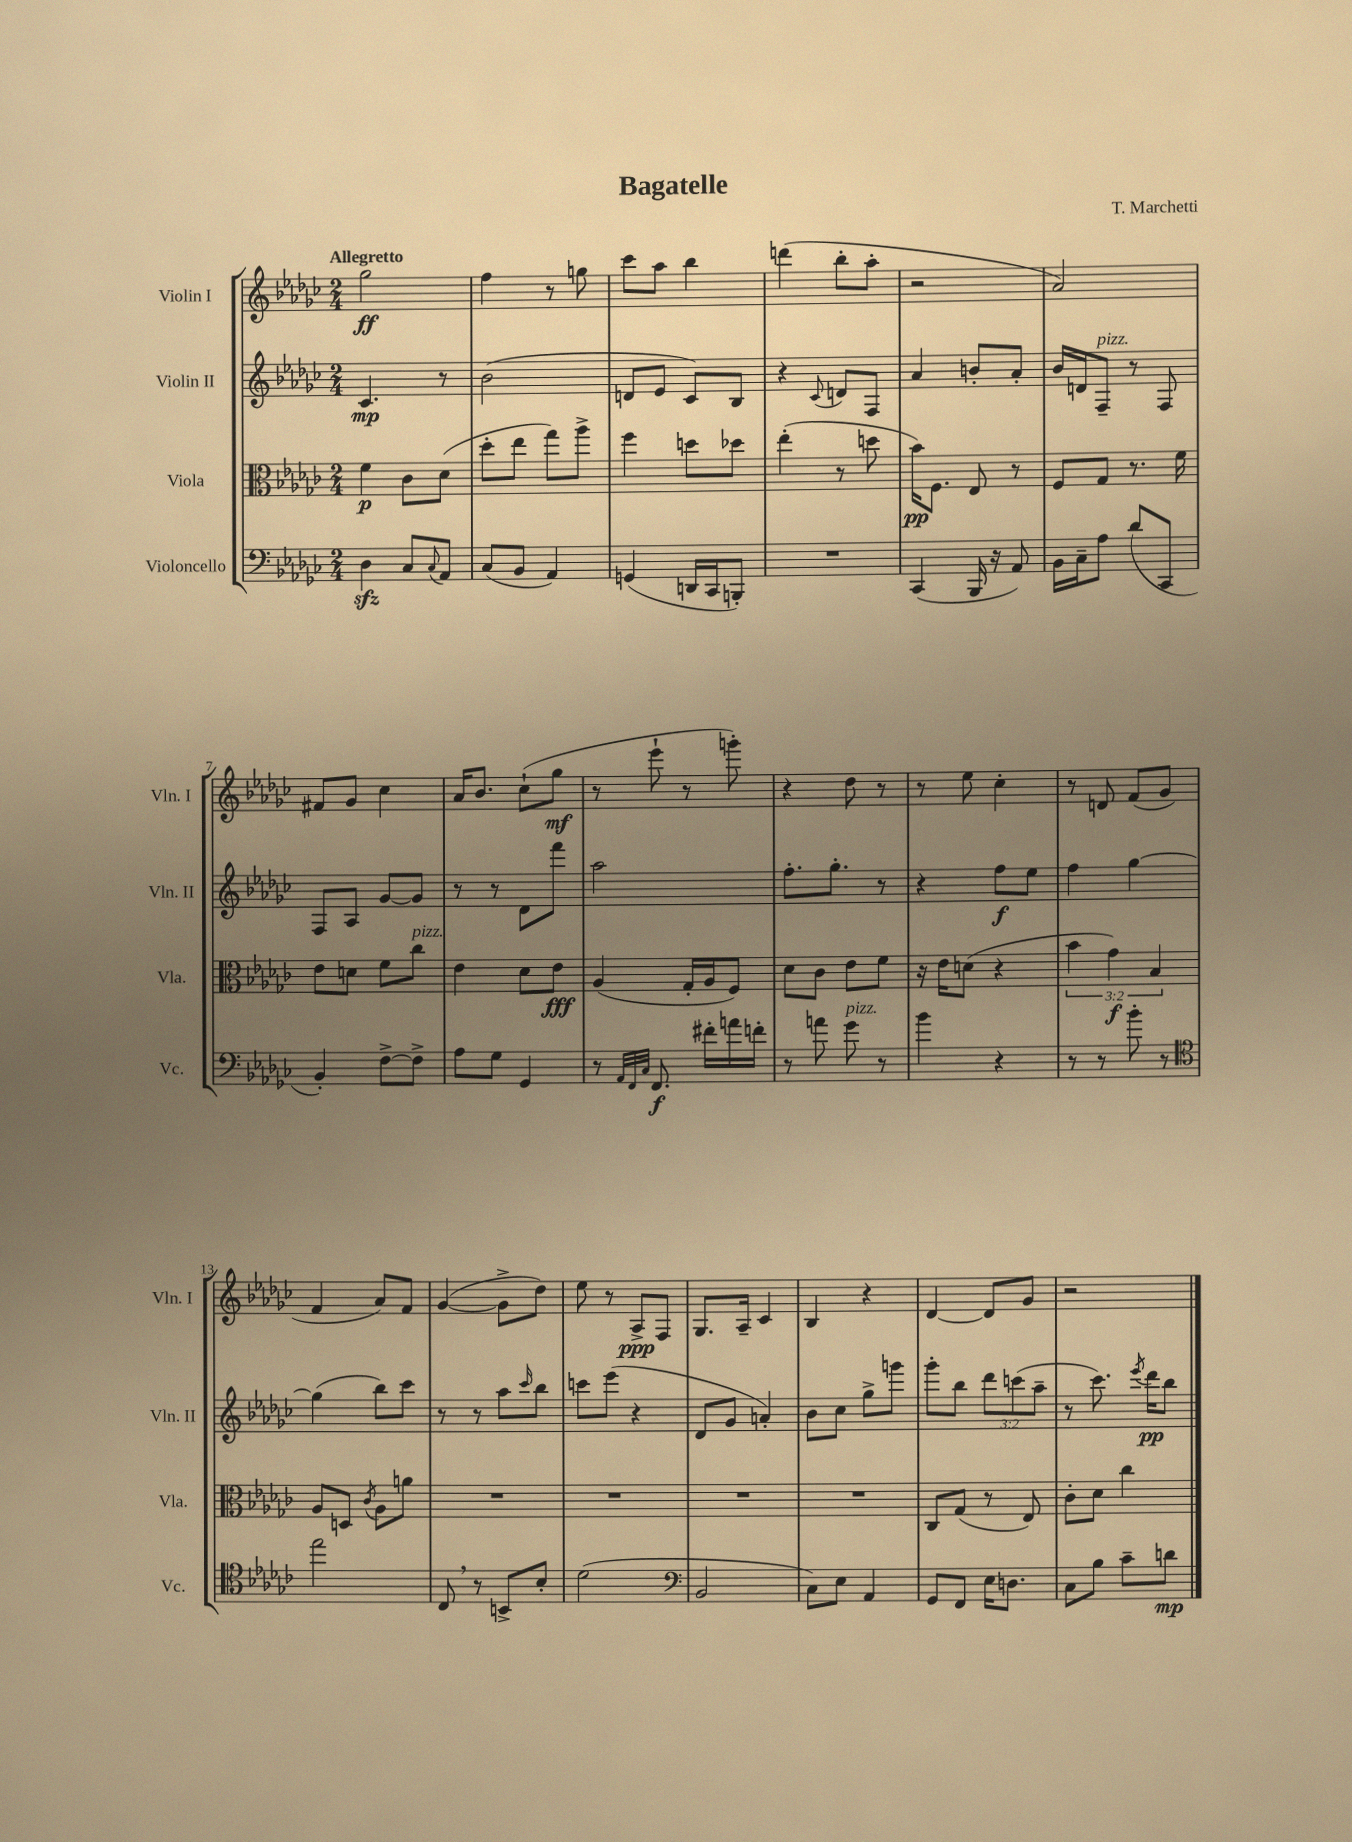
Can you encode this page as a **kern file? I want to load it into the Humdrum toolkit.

**kern	**dynam	**kern	**dynam	**kern	**dynam	**kern	**dynam
*part4	*part4	*part3	*part3	*part2	*part2	*part1	*part1
*staff4	*staff4	*staff3	*staff3	*staff2	*staff2	*staff1	*staff1
*I"Violoncello	*	*I"Viola	*	*I"Violin II	*	*I"Violin I	*
*I'Vc.	*	*I'Vla.	*	*I'Vln. II	*	*I'Vln. I	*
*clefF4	*	*clefC3	*	*clefG2	*	*clefG2	*
*k[b-e-a-d-g-c-]	*	*k[b-e-a-d-g-c-]	*	*k[b-e-a-d-g-c-]	*	*k[b-e-a-d-g-c-]	*
*M2/4	*	*M2/4	*	*M2/4	*	*M2/4	*
=1	=1	=1	=1	=1	=1	=1	=1
!	!	!	!	!	!	!LO:TX:a:B:t=Allegretto	!
4D-zz\	.	4f\	p	4.c-/	mp	2gg-\	ff
8C-/L	.	8c-\L	.	.	.	.	.
8qqC-/	.	.	.	.	.	.	.
8AA-/J	.	(8d-\J	.	8r	.	.	.
=2	=2	=2	=2	=2	=2	=2	=2
(8C-/L	.	8dd-'\L	.	(2b-\	.	4ff\	.
8BB-/J	.	8ee-\J	.	.	.	.	.
4AA-/)	.	8gg-\L)	.	.	.	8r	.
.	.	8aa-^\J	.	.	.	8ggn\	.
=3	=3	=3	=3	=3	=3	=3	=3
(4GGn/	.	4ff\	.	8dn/L	.	8ccc-\L	.
.	.	.	.	8e-/J	.	8aa-\J	.
16DDn/LL	.	8ddn\L	.	8c-/L)	.	4bb-\	.
16CC-/J	.	.	.	.	.	.	.
8BBBn'/J)	.	8dd-X\J	.	8B-/J	.	.	.
=4	=4	=4	=4	=4	=4	=4	=4
2r	.	(4ee-'\	.	4r	.	(4dddn\	.
.	.	.	.	8qqc-/	.	.	.
.	.	8r	.	8dn/L	.	8bb-'\L	.
.	.	8ddn\	.	8F/J	.	8aa-'\J	.
=5	=5	=5	=5	=5	=5	=5	=5
(4CC-/	.	16b-\KL)	pp	4a-/	.	2r	.
.	.	8.F\J	.	.	.	.	.
16BBB-/	.	8E-/	.	8bn'/L	.	.	.
16r	.	.	.	.	.	.	.
8AA-/)	.	8r	.	8a-'/J	.	.	.
=6	=6	=6	=6	=6	=6	=6	=6
16BB-\LL	.	8F/L	.	16b-/LL	.	2a-/)	.
16C-~\J	.	.	.	16dn/J	.	.	.
!	!	!	!	!LO:TX:a:i:t=pizz.	!	!	!
8A-\J	.	8G-/J	.	8F~/J	.	.	.
(8d-/L	.	8.r	.	8r	.	.	.
8CC-/J	.	.	.	8F/	.	.	.
.	.	16f\	.	.	.	.	.
!!LO:LB:g=z
=7	=7	=7	=7	=7	=7	=7	=7
4BB-'/)	.	8e-\L	.	8F/L	.	8f#X/L	.
.	.	8dn\J	.	8A-/J	.	8g-/J	.
[8F^\L	.	8f\L	.	[8g-/L	.	4cc-\	.
!	!	!LO:TX:a:i:t=pizz.	!	!	!	!	!
8F^\J]	.	8cc-\J	.	8g-/J]	.	.	.
=8	=8	=8	=8	=8	=8	=8	=8
8A-\L	.	4e-\	.	8r	.	16a-/KL	.
.	.	.	.	.	.	8.b-/J	.
8G-\J	.	.	.	8r	.	.	.
4GG-/	.	8d-\L	.	8d-\L	.	(8cc-`\L	.
.	.	8e-\J	fff	8fff\J	.	8gg-\J	mf
=9	=9	=9	=9	=9	=9	=9	=9
8r	.	(4A-/	.	2aa-\	.	8r	.
32qqAA-/LLL	.	.	.	.	.	.	.
32qqFF/	.	.	.	.	.	.	.
32qqC-/JJJ	.	.	.	.	.	.	.
8.FF/	f	.	.	.	.	8eee-`\	.
.	.	16G-'/LL	.	.	.	8r	.
16f#X'\LL	.	16A-/J	.	.	.	.	.
16an\	.	8F/J)	.	.	.	8gggn'\)	.
16fn'\JJ	.	.	.	.	.	.	.
=10	=10	=10	=10	=10	=10	=10	=10
8r	.	8d-\L	.	8.ff'\L	.	4r	.
8an\	.	8c-\J	.	.	.	.	.
.	.	.	.	8.gg-'\J	.	.	.
!LO:TX:a:i:t=pizz.	!	!	!	!	!	!	!
8g-\	.	8e-\L	.	.	.	8dd-\	.
8r	.	8f\J	.	8r	.	8r	.
=11	=11	=11	=11	=11	=11	=11	=11
4b-\	.	16r	.	4r	.	8r	.
.	.	16e-\KL	.	.	.	.	.
.	.	(8dn\J	.	.	.	8ee-\	.
4r	.	4r	.	8ff\L	f	4cc-'\	.
.	.	.	.	8ee-\J	.	.	.
=12	=12	=12	=12	=12	=12	=12	=12
8r	.	6b-\	.	4ff\	.	8r	.
8r	.	.	.	.	.	8dn/	.
.	.	6g-\)	f	.	.	.	.
8b-'\	.	.	.	[4gg-\	.	(8f/L	.
.	.	6B-/	.	.	.	.	.
8r	.	.	.	.	.	8g-/J	.
!!LO:LB:g=z
=13	=13	=13	=13	=13	=13	=13	=13
*clefC4	*	*	*	*	*	*	*
2ee-\	.	8A-/L	.	(4gg-\]	.	4f/	.
.	.	8Dn/J	.	.	.	.	.
.	.	8qc-/	.	.	.	.	.
.	.	8A-\L	.	8bb-\L)	.	8a-/L)	.
.	.	8an\J	.	8ccc-\J	.	8f/J	.
=14	=14	=14	=14	=14	=14	=14	=14
8C-,/	.	2r	.	8r	.	([4g-/	.
8r	.	.	.	8r	.	.	.
8BBn^/L	.	.	.	8aa-\L	.	8g-^\L]	.
.	.	.	.	16qqccc-/	.	.	.
8B-'/J	.	.	.	8bb-\J	.	8dd-\J)	.
=15	=15	=15	=15	=15	=15	=15	=15
(2d-\	.	2r	.	8cccn\L	.	8ee-\	.
.	.	.	.	(8eee-\J	.	8r	.
.	.	.	.	4r	.	8A-^/L	ppp
.	.	.	.	.	.	8F/J	.
=16	=16	=16	=16	=16	=16	=16	=16
*clefF4	*	*	*	*	*	*	*
2BB-/	.	2r	.	8d-/L	.	8.G-/L	.
.	.	.	.	8g-/J	.	.	.
.	.	.	.	.	.	16A-~/Jk	.
.	.	.	.	4an'/)	.	4c-/	.
=17	=17	=17	=17	=17	=17	=17	=17
8C-\L)	.	2r	.	8b-\L	.	4B-/	.
8E-\J	.	.	.	8cc-\J	.	.	.
4AA-/	.	.	.	8gg-^\L	.	4r	.
.	.	.	.	8gggn\J	.	.	.
=18	=18	=18	=18	=18	=18	=18	=18
8GG-/L	.	8C-/L	.	8ggg-'\L	.	[4d-/	.
8FF/J	.	(8G-/J	.	8bb-\J	.	.	.
16E-\KL	.	8r	.	12ddd-\L	.	8d-/L]	.
8.Dn\J	.	.	.	.	.	.	.
.	.	.	.	(12cccn\	.	.	.
.	.	8E-/)	.	.	.	8g-/J	.
.	.	.	.	12aa-~\J	.	.	.
=19	=19	=19	=19	=19	=19	=19	=19
8C-\L	.	8c-'\L	.	8r	.	2r	.
8B-\J	.	8d-\J	.	8.ccc-\)	.	.	.
8c-~\L	.	4cc-\	.	.	.	.	.
.	.	.	.	8qeee-/	.	.	.
.	.	.	.	16ddd-\KL	pp	.	.
8dn\J	mp	.	.	8bb-\J	.	.	.
==	==	==	==	==	==	==	==
*-	*-	*-	*-	*-	*-	*-	*-
